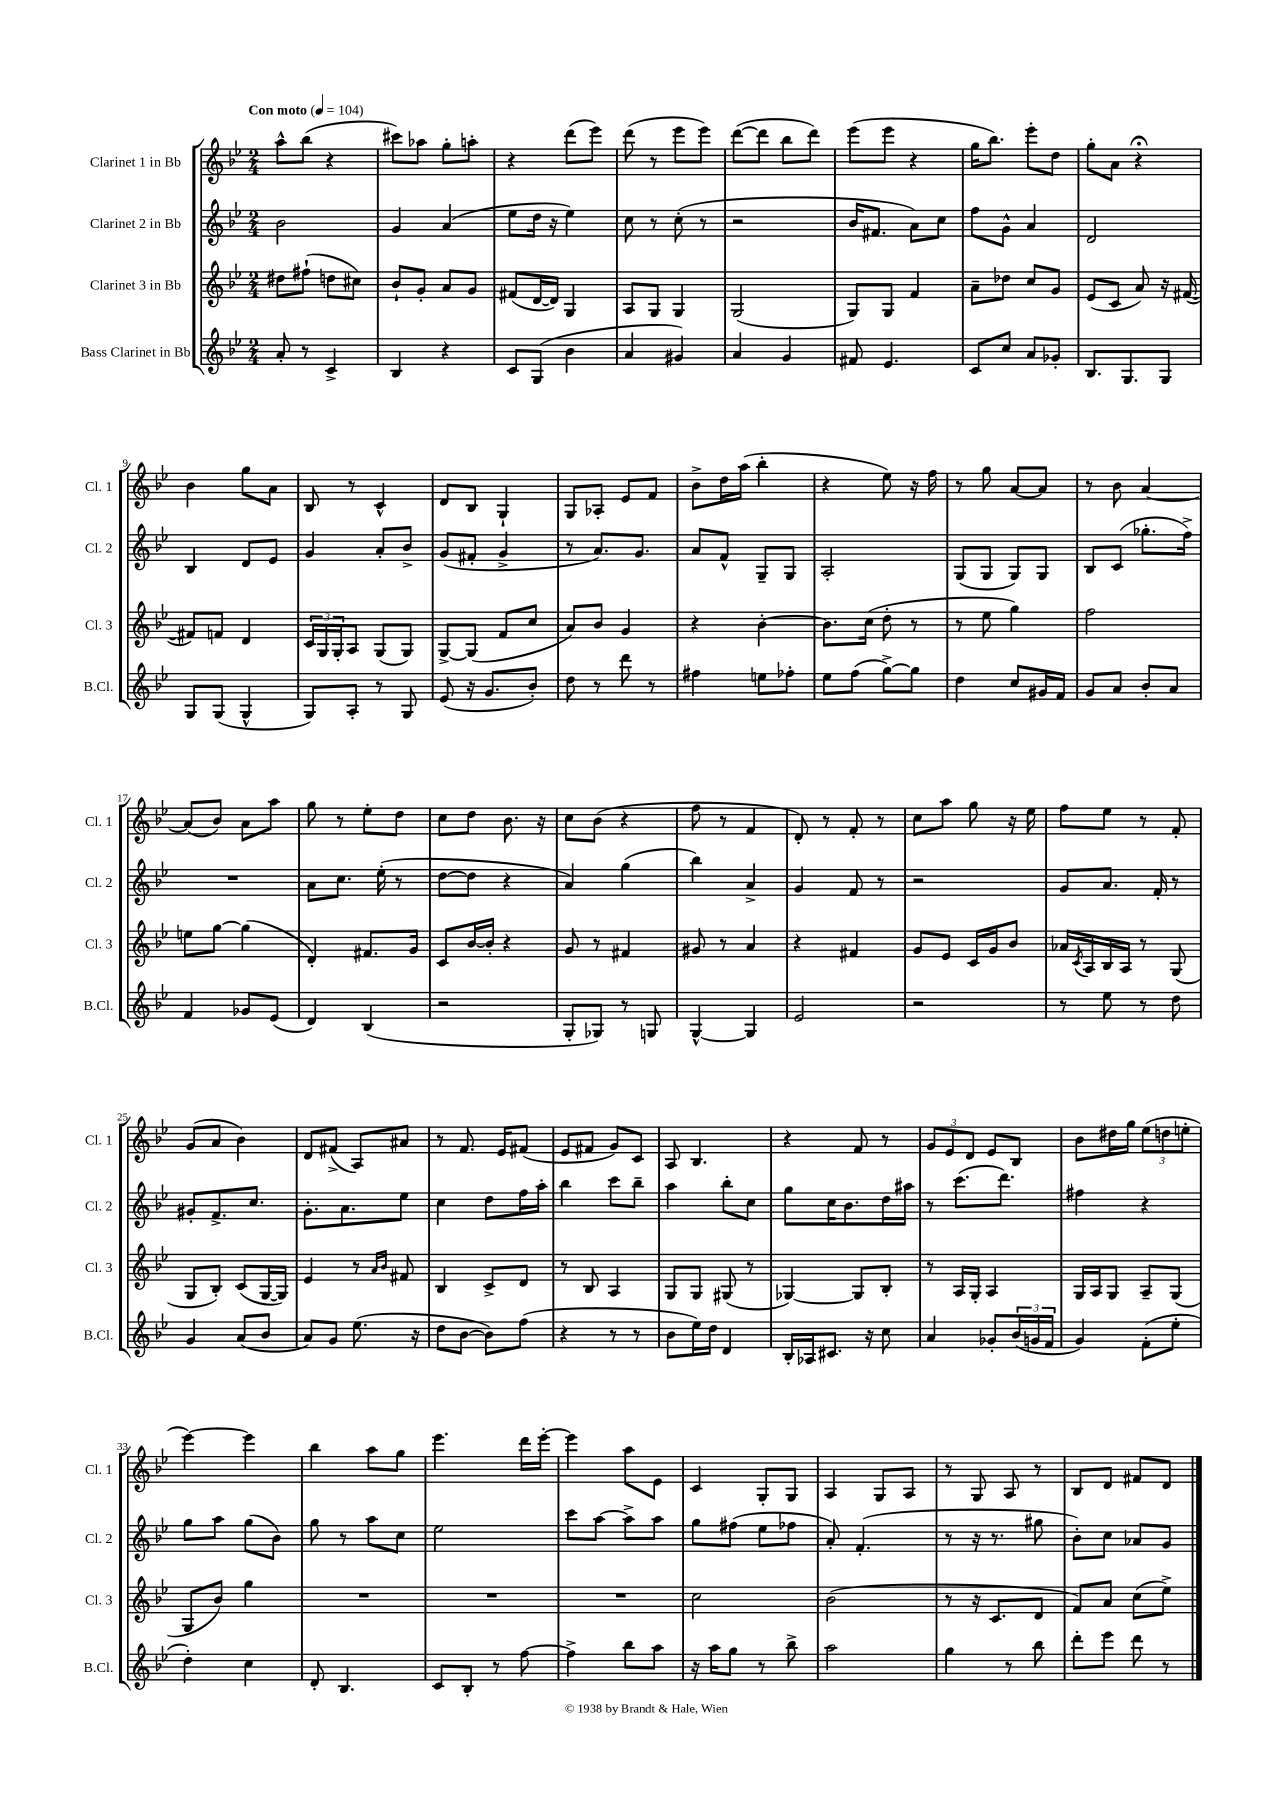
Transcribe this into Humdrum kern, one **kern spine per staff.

**kern	**kern	**kern	**kern
*part4	*part3	*part2	*part1
*staff4	*staff3	*staff2	*staff1
*I"Bass Clarinet in Bb	*I"Clarinet 3 in Bb	*I"Clarinet 2 in Bb	*I"Clarinet 1 in Bb
*I'B.Cl.	*I'Cl. 3	*I'Cl. 2	*I'Cl. 1
*clefG2	*clefG2	*clefG2	*clefG2
*k[b-e-]	*k[b-e-]	*k[b-e-]	*k[b-e-]
*M2/4	*M2/4	*M2/4	*M2/4
*MM104	*MM104	*MM104	*MM104
=1	=1	=1	=1
!	!	!	!LO:TX:a:B:t=Con moto
8a'/	8dd#X\L	2b-\	8aa^^\L
8r	(8ff#X`\J	.	(8bb-\J
4c^/	8ddn\L	.	4r
.	8cc#X\J)	.	.
=2	=2	=2	=2
4B-/	8b-`/L	4g/	8ccc#X\L)
.	8g'/J	.	8aa-X\J
4r	8a/L	(4a/	8gg'\L
.	8g/J	.	8aan'\J
=3	=3	=3	=3
8c/L	(8f#X/L	8ee-\L	4r
(8G/J	[16d/L	16dd\Jk	.
.	16d/JJ])	16r	.
4b-\	4G/	4ee-\)	(8ddd\L
.	.	.	8eee-\J)
=4	=4	=4	=4
4a/	8A/L	8cc\	(8ddd\
.	8G/J	8r	8r
4g#X/)	4G/	(8cc'\	8eee-\L
.	.	8r	8eee-\J)
=5	=5	=5	=5
4a/	(2G/	2r	([8ddd\L
.	.	.	8ddd\J]
4g/	.	.	8bb-\L
.	.	.	8ddd\J)
=6	=6	=6	=6
8f#X/	8G/L)	16b-/KL	(8eee-\L
.	.	8.f#X/J	.
4.e-/	8G/J	.	8eee-\J
.	4f/	8a\L)	4r
.	.	8cc\J	.
=7	=7	=7	=7
8c/L	8a~\L	8ff\L	16gg\KL
.	.	.	8.bb-\J)
8cc/J	8dd-X\J	8g^^\J	.
8a/L	8cc/L	4a/	8eee-'\L
8g-X'/J	8g/J	.	8dd\J
=8	=8	=8	=8
8.B-/L	(8e-/L	2d/	8gg'\L
.	8c/J	.	8a\J
8.G/	.	.	.
.	8a/)	.	4r;<
8G/J	16r	.	.
.	([16f#X/	.	.
!!LO:LB:g=z
=9	=9	=9	=9
8G/L	8f#X/L])	4B-/	4b-\
(8G/J	8fn/J	.	.
4G^^/	4d/	8d/L	8gg\L
.	.	8e-/J	8a\J
=10	=10	=10	=10
8G/L)	24c/LL	4g/	8B-/
.	24G/	.	.
.	24G'/J	.	.
8A'/J	8A/J	.	8r
8r	(8G/L	8a'/L	4c^^/
8G/	8G/J)	8b-^/J	.
=11	=11	=11	=11
(8e-/	[8G^/L	(8g/L	8d/L
16r	(8G/J]	8f#X'/J	8B-/J
8.g/L	.	.	.
.	8f/L	4g^/	4G`/
8b-'/J)	8cc/J	.	.
=12	=12	=12	=12
8dd\	8a/L)	8r	8G/L
8r	8b-/J	8.a/L)	8A-X'/J
8ddd\	4g/	.	8e-/L
.	.	8.g/J	.
8r	.	.	8f/J
=13	=13	=13	=13
4ff#X\	4r	8a/L	8b-^\L
.	.	8f^^/J	16dd\L
.	.	.	(16aa\JJ
8een\L	[4b-'\	8G~/L	4bb-'\
8ff-X'\J	.	8G/J	.
=14	=14	=14	=14
8ee-\L	8.b-\L]	2A'/	4r
(8ff\J	.	.	.
.	(16cc\Jk	.	.
[8gg^\L)	8dd'\	.	8ee-\)
8gg\J]	8r	.	16r
.	.	.	16ff\
=15	=15	=15	=15
4dd\	8r	(8G/L	8r
.	8ee-\	8G/J	8gg\
8cc/L	4gg\)	8G/L)	[8a/L
16g#X/L	.	8G/J	8a/J]
16f/JJ	.	.	.
=16	=16	=16	=16
8g/L	2ff\	8B-/L	8r
8a/J	.	(8c/J	8b-\
8b-'/L	.	8.gg-X'\L	[4a/
8a/J	.	.	.
.	.	16ff^\Jk)	.
!!LO:LB:g=z
=17	=17	=17	=17
4f/	8een\L	2r	(8a/L]
.	[8gg\J	.	8b-/J)
8g-X/L	(4gg\]	.	8a\L
(8e-/J	.	.	8aa\J
=18	=18	=18	=18
4d/)	4d'/)	8a\L	8gg\
.	.	8.cc\J	8r
(4B-/	8.f#X/L	.	8ee-'\L
.	.	(16ee-'\	.
.	.	8r	8dd\J
.	16g/Jk	.	.
=19	=19	=19	=19
2r	8c/L	[8dd\L	8cc\L
.	[16b-/L	8dd\J]	8dd\J
.	16b-'/JJ]	.	.
.	4r	4r	8.b-\
.	.	.	16r
=20	=20	=20	=20
8G'/L	8g/	4a/)	8cc\L
8G-X/J)	8r	.	(8b-\J
8r	4f#X/	(4gg\	4r
8Gn/	.	.	.
=21	=21	=21	=21
[4G^^/	8g#X/	4bb-\)	8ff\
.	8r	.	8r
4G/]	4a/	4a^/	4f/
=22	=22	=22	=22
2e-/	4r	4g/	8d'/)
.	.	.	8r
.	4f#X/	8f/	8f'/
.	.	8r	8r
=23	=23	=23	=23
2r	8g/L	2r	8cc\L
.	8e-/J	.	8aa\J
.	16c/LL	.	8gg\
.	16g/J	.	.
.	8b-/J	.	16r
.	.	.	16ee-\
=24	=24	=24	=24
8r	16a-X/LL	8g/L	8ff\L
.	8qc/	.	.
.	16A/	.	.
8ee-\	16B-/	8.a/J	8ee-\J
.	16A/JJ	.	.
8r	8r	.	8r
.	.	16f'/	.
8dd\	(8G/	8r	8f'/
!!LO:LB:g=z
=25	=25	=25	=25
4g/	8G/L	8g#X'/L	(8g/L
.	8B-'/J)	8.f^/	8a/J
(8a/L	(8c/L	.	4b-\)
.	.	8.cc/J	.
8b-/J	[16G/L	.	.
.	16G/JJ])	.	.
=26	=26	=26	=26
8a/L)	4e-/	8.g'\L	8d/L
8g/J	.	.	(8f#X^/J
.	.	8.a\	.
(8.ee-\	8r	.	8A/L)
.	16qqa/LL	.	.
.	16qqb-/JJ	.	.
.	8f#X/	8ee-\J	8a#X/J
16r	.	.	.
=27	=27	=27	=27
8dd\L	4B-/	4cc\	8r
[8b-\J	.	.	8.f/
8b-\L])	8c^/L	8dd\L	.
.	.	.	16e-/KL
(8ff\J	8d/J	16ff\L	(8f#X/J
.	.	16aa'\JJ	.
=28	=28	=28	=28
4r	8r	4bb-\	8e-/L
.	8B-/	.	8f#X/J
8r	4A/	8ccc\L	8g/L)
8r	.	8bb-~\J	8c/J
=29	=29	=29	=29
8b-\L	8G/L	4aa\	8A/
16ee-\L)	8G/J	.	4.B-/
16dd\JJ	.	.	.
4d/	(8G#X/	8bb-'\L	.
.	8r	8cc\J	.
=30	=30	=30	=30
16B-'/LL	[4G-X/)	8gg\L	4r
16A-X/J	.	.	.
8.c#X/J	.	16cc\K	.
.	.	8.b-\	.
.	8G-/L]	.	8f/
16r	.	.	.
8cc\	8B-'/J	16dd\L	8r
.	.	16aa#X\JJ	.
=31	=31	=31	=31
4a/	8r	8r	12g/L
.	.	.	12e-/
.	16A/LL	(8.ccc\L	.
.	.	.	12d/J
.	16G'/JJ	.	.
8g-X'/L	4A/	.	8e-/L
.	.	8.ddd\J)	.
(24b-/L	.	.	8B-/J
24gn/	.	.	.
24f/JJ	.	.	.
=32	=32	=32	=32
4g/)	16G/LL	4ff#X\	8b-\L
.	16A/J	.	.
.	8G/J	.	16dd#X\L
.	.	.	16gg\JJ
(8f'\L	8A~/L	4r	(12ee-\L
.	.	.	12ddn\
8ee-'\J	(8G/J	.	.
.	.	.	12een'\J
!!LO:LB:g=z
=33	=33	=33	=33
4dd'\)	8G/L	8gg\L	[4eee-\)
.	8b-/J)	8aa\J	.
4cc\	4gg\	(8gg\L	4eee-\]
.	.	8b-\J)	.
=34	=34	=34	=34
8d'/	2r	8gg\	4bb-\
4.B-/	.	8r	.
.	.	8aa\L	8aa\L
.	.	8cc\J	8gg\J
=35	=35	=35	=35
8c/L	2r	2ee-\	4.eee-\
8B-'/J	.	.	.
8r	.	.	.
[8ff\	.	.	16ddd\LL
.	.	.	[16eee-'\JJ
=36	=36	=36	=36
4ff^\]	2r	8ccc\L	4eee-\]
.	.	[8aa\J	.
8bb-\L	.	8aa^\L]	8aa\L
8aa\J	.	8aa\J	8e-\J
=37	=37	=37	=37
16r	2cc\	8gg\L	4c/
16aa\KL	.	.	.
8gg\J	.	(8ff#X\J	.
8r	.	8ee-\L	8G'/L
8bb-^\	.	8ff-X\J	8G/J
=38	=38	=38	=38
2aa\	(2b-\	8a'/)	4A/
.	.	(4.f'/	.
.	.	.	8G/L
.	.	.	8A/J
=39	=39	=39	=39
4gg\	8r	8r	8r
.	16r	16r	8G/
.	8.c/L	8.r	.
8r	.	.	8A/
8bb-\	8d/J	8gg#X\	8r
=40	=40	=40	=40
8ddd'\L	8f/L)	8b-'\L)	8B-/L
8eee-\J	8a/J	8cc\J	8d/J
8ddd\	(8cc\L	8a-X/L	8f#X/L
8r	8ee-^\J)	8g/J	8d/J
==	==	==	==
*-	*-	*-	*-
